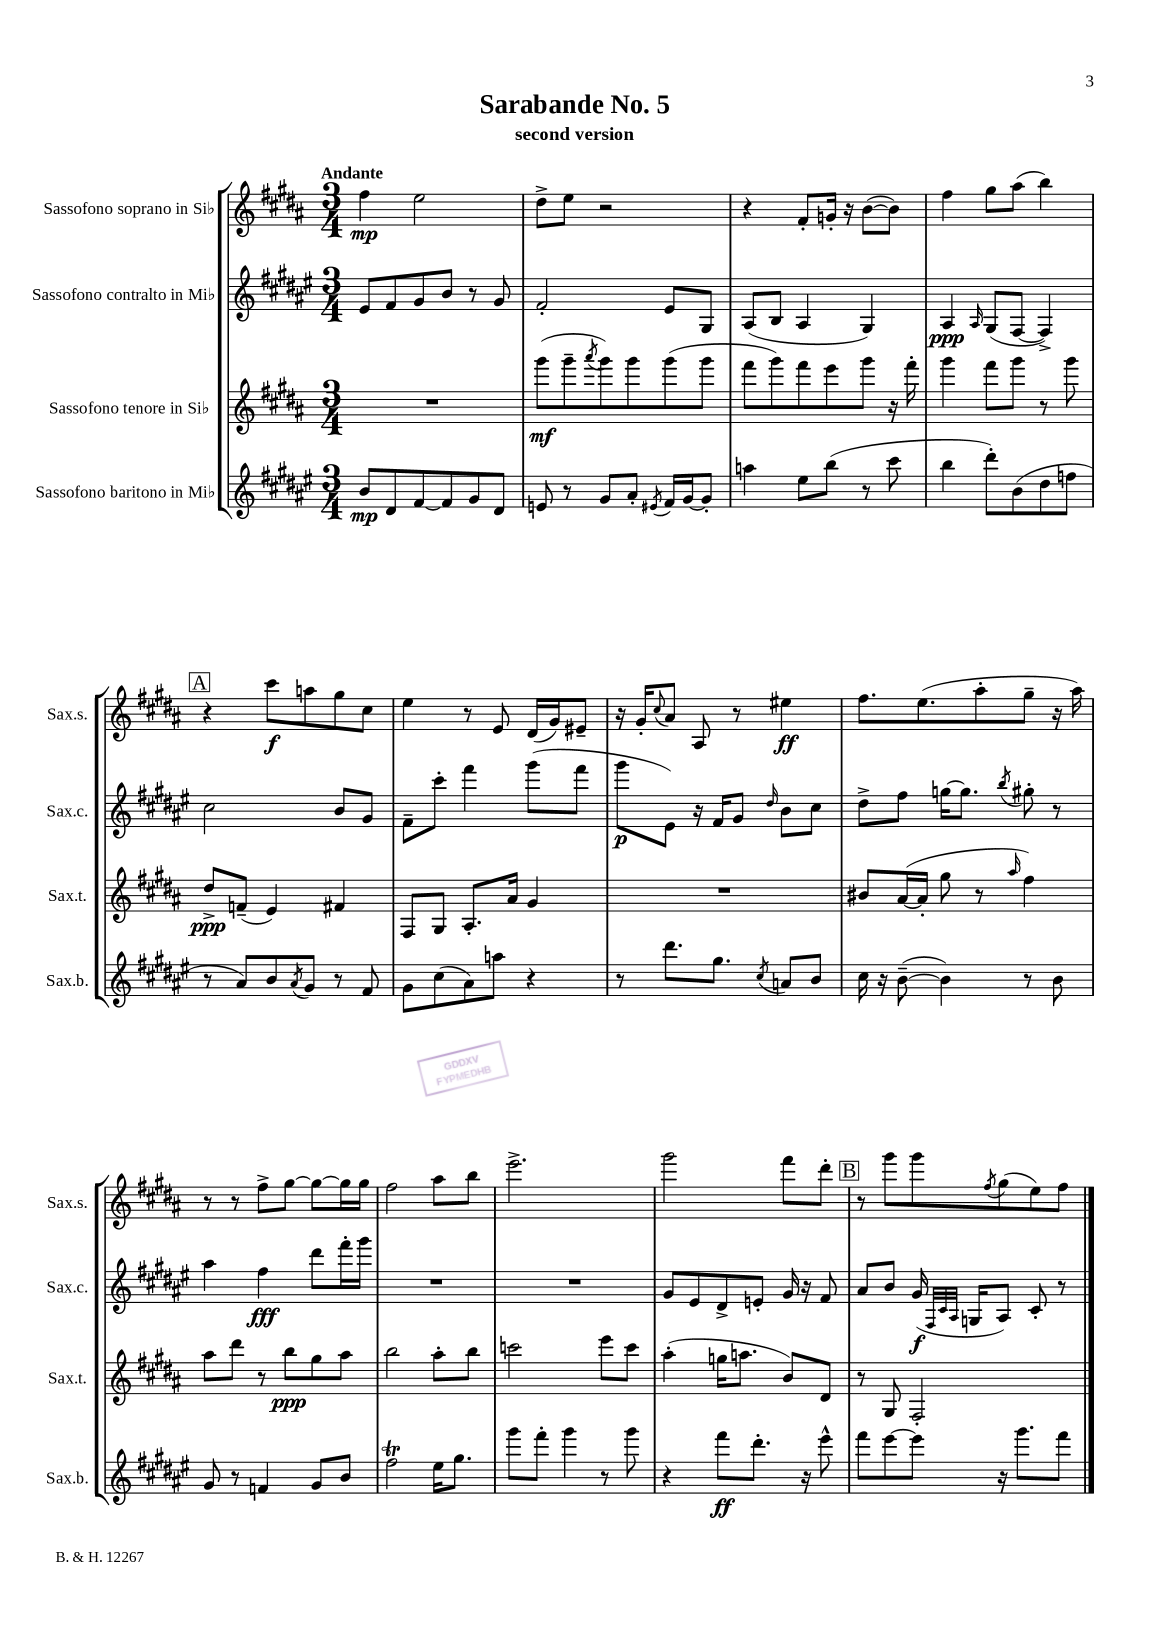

**kern	**kern	**kern	**kern
*staff4	*staff3	*staff2	*staff1
*clefG2	*clefG2	*clefG2	*clefG2
*k[f#c#g#d#a#e#]	*k[f#c#g#d#a#]	*k[f#c#g#d#a#e#]	*k[f#c#g#d#a#]
*M3/4	*M3/4	*M3/4	*M3/4
8b/L	2.r	8e#/L	4ff#\
8d#/	.	8f#/	.
[8f#/	.	8g#/	2ee\
8f#/]	.	8b/J	.
8g#/	.	8r	.
8d#/J	.	8g#/	.
=	=	=	=
8e/	(8ggg#\L	2f#'/	8dd#^\L
8r	8ggg#~\	.	8ee\J
.	8qaaa#/	.	.
8g#/L	8ggg#\)	.	2r
8a#'/J	8ggg#\	.	.
8qe#/	.	.	.
16f#/LL	(8ggg#\	8e#/L	.
[16g#/J	.	.	.
8g#'/]J	8ggg#\J	8G#/J	.
=	=	=	=
4aa\	8fff#\L	(8A#/L	4r
.	8ggg#\)	8B/J	.
8ee#\L	8fff#\	4A#/	8f#'/L
(8bb\J	8eee\	.	16g'/Jk
.	.	.	16r
8r	8ggg#\J	4G#/)	([8b\L
8ccc#\	16r	.	8b\]J)
.	16fff#'\	.	.
=	=	=	=
4bb\	4ggg#\	4A#/	4ff#\
.	.	16qqA#/	.
8ddd#'\L)	8fff#\L	(8G#/L	8gg#\L
(8b\	8ggg#\J	[8F#/J	(8aa#\J
8dd#\	8r	4F#^/])	4bb\)
8ff\J	8ggg#\	.	.
=	=	=	=
8r	8dd#^/L	2cc#\	4r
8a#/L)	(8f~/J	.	.
8b/	4e/)	.	8ccc#\L
8qa#/	.	.	.
8g#/J	.	.	8aa\
8r	4f#/	8b/L	8gg#\
8f#/	.	8g#/J	8cc#\J
=	=	=	=
8g#\L	8F#/L	8f#~\L	4ee\
(8cc#\	8G#/J	8ccc#'\J	.
8a#\)	8.A#'/L	4fff#\	8r
8aa\J	.	.	8e/
.	16a#/Jk	.	.
4r	4g#/	(8ggg#\L	(16d#/LL
.	.	.	16g#/J)
.	.	8fff#\J	8e#~/J
=	=	=	=
8r	2.r	8ggg#\L	16r
.	.	.	16g#'/LK
.	.	.	8qqcc#/
8.ddd#\L	.	8e#\J)	8a#/J
.	.	16r	8A#/
8.gg#\J	.	16f#/LK	.
.	.	8g#/J	8r
8qcc#/	.	16qqdd#/	.
8a/L	.	8b\L	4ee#\
8b/J	.	8cc#\J	.
=	=	=	=
16cc#\	8b#/L	8dd#^\L	8.ff#\L
16r	.	.	.
([8b~\	([16a#/L	8ff#\J	.
.	16a#'/]JJ	.	(8.ee\
4b\])	8gg#\	[16gg\LK	.
.	.	8.gg\]J	.
.	8r	.	8aa#'\
.	16qqaa#/	8qbb/	.
8r	4ff#\)	8gg#'\	8gg#~\J
8b\	.	8r	16r
.	.	.	16aa#\)
=	=	=	=
8g#/	8aa#\L	4aa#\	8r
8r	8ddd#\J	.	8r
4f/	8r	4ff#\	8ff#^\L
.	8bb\L	.	[8gg#\J
8g#/L	8gg#\	8ddd#\L	8gg#\_L
8b/J	8aa#\J	16fff#'\L	16gg#\]L
.	.	16ggg#\JJ	16gg#\JJ
=	=	=	=
2ff#\	2bb\	2.r	2ff#\
16ee#\LK	8aa#'\L	.	8aa#\L
8.gg#\J	.	.	.
.	8bb\J	.	8bb\J
=	=	=	=
8ggg#\L	2ccc\	2.r	2.eee^\
8fff#'\J	.	.	.
4ggg#\	.	.	.
8r	8eee\L	.	.
8ggg#\	8ccc\J	.	.
=	=	=	=
4r	(4aa#'\	8g#/L	2ggg#\
.	.	8e#/	.
8fff#\L	16gg\LK	8d#^/	.
.	8.aa\J	.	.
8.ddd#'\J	.	8e'/J	.
.	8b/L)	16g#/	8fff#\L
16r	.	16r	.
8eee#^^\	8d#/J	8f#/	8ddd#'\J
=	=	=	=
8fff#\L	8r	8a#/L	8r
[8eee#\	8G#/	8b/J	8ggg#\L
8eee#\]J	2F#'/	(16g#/	8ggg#\
.	.	32qqF#/LLL	.
.	.	32qqc#/	.
.	.	32qqA#/JJJ	.
.	.	16G/LK	.
.	.	.	8qff#/
16r	.	8A#/J)	(8gg#\
8.ggg#\L	.	.	.
.	.	8c#'/	8ee\)
8fff#\J	.	8r	8ff#\J
==	==	==	==
*-	*-	*-	*-
